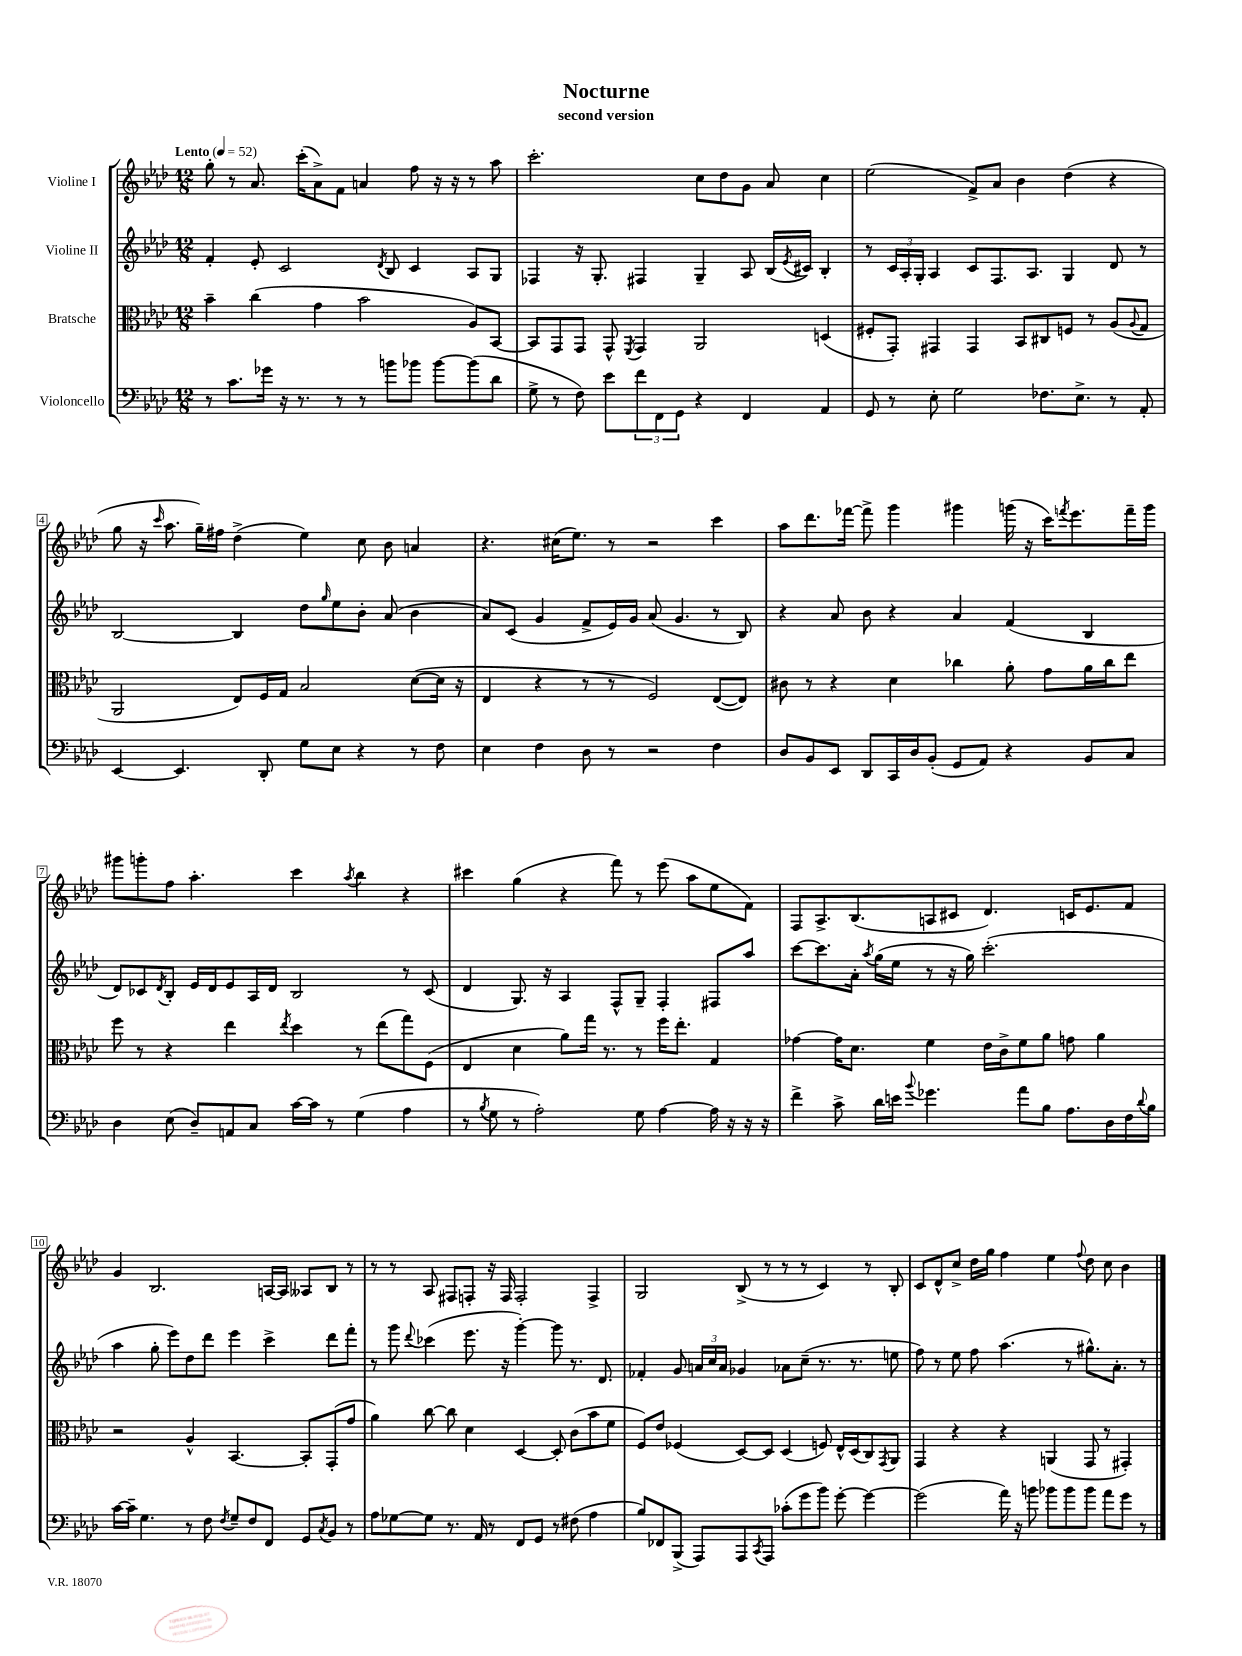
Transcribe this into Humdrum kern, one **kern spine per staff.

**kern	**kern	**kern	**kern
*part4	*part3	*part2	*part1
*staff4	*staff3	*staff2	*staff1
*I"Violoncello	*I"Bratsche	*I"Violine II	*I"Violine I
*clefF4	*clefC3	*clefG2	*clefG2
*k[b-e-a-d-]	*k[b-e-a-d-]	*k[b-e-a-d-]	*k[b-e-a-d-]
*M12/8	*M12/8	*M12/8	*M12/8
*MM52	*MM52	*MM52	*MM52
=1	=1	=1	=1
!	!	!	!LO:TX:a:B:t=Lento
8r	4b-~\	4f'/	8gg'\
8.c\L	.	.	8r
.	(4cc\	8e-'/	8.a-/
16g-X\Jk	.	.	.
16r	.	2c/	.
8.r	.	.	(16ccc'\KL
.	4g\	.	8a-^\)
8r	.	.	8f\J
8r	2b-\	.	4an/
.	.	8qd-/	.
8bn\L	.	8B-/	.
8b-X\J	.	4c/	8ff\
[8b-\L	.	.	16r
.	.	.	16r
(8b-\]	8A-/L)	8A-/L	8r
8d-\J	[8BB-/J	8G/J	8aa-\
=2	=2	=2	=2
8G^\	8BB-/L]	4F-X/	2.ccc'\
8r	8GG/	.	.
8F\)	8GG/J	16r	.
.	.	8.G'/	.
8e-\L	8GG^^/	.	.
.	8qFF/	.	.
12f\	4GG/	4F#X/	.
12FF\	.	.	.
12GG\J	.	.	.
4r	2AA-/	4G~/	8cc\L
.	.	.	8dd-\
4FF/	.	8A-/	8g\J
.	.	(16B-/LL	8a-/
.	.	8qe-/	.
.	.	16c#X/JJ)	.
4AA-/	(4Dn/	4B-'/	4cc\
=3	=3	=3	=3
8GG/	8F#X'/L	8r	(2ee-\
8r	8GG'/J)	24c/LL	.
.	.	24A-'/	.
.	.	24G'/JJ	.
8E-'\	4GG#X/	4A-/	.
2G\	.	.	.
.	4GG#/	8c/L	8f^/L)
.	.	8.F/	8a-/J
.	8BB-/L	.	4b-\
.	.	8.A-/J	.
8.F-X\L	8C#X/	.	.
.	8Fn/J	4G/	(4dd-\
8.E-^\J	.	.	.
.	8r	.	.
8r	(8A-/L	8d-/	4r
.	8qqA-/	.	.
8AA-'/	8G/J	8r	.
!!LO:LB:g=z
=4	=4	=4	=4
[4EE-/	2AA-/	[2B-/	8gg\
.	.	.	16r
.	.	.	16qqccc/
.	.	.	8.aa-\
4.EE-/]	.	.	.
.	.	.	16gg~\LL)
.	.	.	16ff#X\JJ
.	8E-/L)	4B-/]	(4dd-^\
8DD-'/	16F/L	.	.
.	16G/JJ	.	.
8G\L	2B-/	8dd-\L	4ee-\)
.	.	16qqgg/	.
8E-\J	.	8ee-\	.
4r	.	8b-'\J	8cc\
.	.	(8a-/	8b-\
8r	([8d-\L	4b-\	4an/
8F\	16d-\Jk]	.	.
.	16r	.	.
=5	=5	=5	=5
4E-\	4E-/	8a-/L)	4.r
.	.	(8c/J	.
4F\	4r	4g/	.
.	.	.	(16cc#X\KL
.	.	.	8.ee-\J)
8D-\	8r	8f^/L	.
8r	8r	16e-/L)	8r
.	.	16g/JJ	.
2r	2F/)	(8a-/	2r
.	.	4.g/	.
4F\	([8E-/L	8r	4ccc\
.	8E-/J])	8B-/)	.
=6	=6	=6	=6
8D-/L	8c#X\	4r	8aa-\L
8BB-/	8r	.	8.ddd-\
8EE-/J	4r	8a-/	.
.	.	.	[16fff-X\Jk
8DD-/L	.	8b-\	8fff-^\]
16CC/L	4d-\	4r	4ggg\
16D-/J	.	.	.
(8BB-'/J	.	.	.
8GG/L	4cc-X\	4a-/	4ggg#X\
8AA-/J)	.	.	.
4r	8a-'\	(4f/	(16gggn\
.	.	.	16r
.	8g\L	.	16ccc\KL)
.	.	.	8qfffn/
.	.	.	8.eee-\
8BB-/L	16a-\L	4B-/	.
.	16cc-\J	.	.
8C/J	8ee-\J	.	16fff~\L
.	.	.	16ggg\JJ
!!LO:LB:g=z
=7	=7	=7	=7
4D-\	8ff\	8d-/L)	8ggg#X\L
.	8r	8c-X/	8gggn'\
.	.	8qd-/	.
(8E-\	4r	8B-'/J	8ff\J
8D-~/L)	.	16e-/LL	4.aa-'\
.	.	16d-/J	.
8AAn/	4ee-\	8e-/	.
8C/J	.	16A-/L	.
.	.	16d-/JJ	.
.	8qee-/	.	.
[16c\LL	4dd-\	2B-/	4ccc\
16c\JJ]	.	.	.
8r	.	.	.
.	.	.	8qaa-/
(4G\	8r	.	4bb-\
.	(8ee-\L	.	.
4A-\	8gg\)	8r	4r
.	(8F\J	(8c-/	.
=8	=8	=8	=8
8r	4E-/	4d-/	4ccc#X\
8qB-/	.	.	.
8G\	.	.	.
8r	4d-\	8.G/)	(4gg\
2A-'\)	.	.	.
.	.	16r	.
.	8a-\L)	4A-/	4r
.	16gg\Jk	.	.
.	8.r	.	.
.	.	8F^^/L	8fff\)
8G\	8r	8G~/J	8r
[4A-\	16ff\KL	4F'/	(8eee-\
.	8.ee-'\J	.	.
.	.	.	8aa-\L
16A-\]	4G/	8F#X/L	8ee-\
16r	.	.	.
16r	.	8aa-/J	8f\J)
16r	.	.	.
=9	=9	=9	=9
4f^\	[4g-X\	[8ccc\L	8F/L
.	.	8.ccc\]	8.A-^/
8c^\	16g-\KL]	.	.
.	8.d-\J	16a-'\Jk	(8.B-/
.	.	8qaa-/	.
16d-\LL	.	(16gg\LL	.
16en\JJ	.	16ee-\JJ	.
8qqb-/	.	.	.
4.g-X\	4f\	8r	8An/
.	.	16r	8c#X/J
.	.	16gg\)	.
.	16e-\LL	(2.ccc'\	4.d-/)
.	16c^\J	.	.
8a-\L	8f\	.	.
8B-\J	8a-\J	.	.
8.A-\L	8gn\	.	16cn/KL
.	.	.	8.e-/
.	4a-\	.	.
16D-\L	.	.	.
16F\	.	.	8f/J
8qqd-/	.	.	.
16B-\JJ	.	.	.
!!LO:LB:g=z
=10	=10	=10	=10
[16c\LL	2r	4aa-\	4g/
16c~\JJ]	.	.	.
4.G\	.	.	.
.	.	8gg'\	2.B-/
.	.	8eee-\L)	.
8r	4A-^^/	8dd-\	.
8F\	.	8ddd-\J	.
8qF/	.	.	.
8G~/L	[4.BB-/	4eee-\	.
8F/	.	.	.
8FF/J	.	4ccc^\	[16An/LL
.	.	.	16A/JJ]
8GG/L	8BB-'/L]	.	8A--X/L
8qC/	.	.	.
8BB-/J	(8GG'/	8ddd-\L	8B-/J
8r	8g/J	8fff'\J	8r
=11	=11	=11	=11
8A-\L	4a-\)	8r	8r
[8G-X\	.	8ggg\	8r
.	.	8qqddd-/	.
8G-\J]	[8cc\	(4ccc-X\	8A-/
8.r	8cc\]	.	8F#X/L
.	4d-\	8.eee-\	8Fn'/J
16AA-/	.	.	.
8r	.	.	16r
.	.	16r	16F/
8FF/L	[4D-/	[4ggg'\)	2F'/
8GG/J	.	.	.
8r	8D-'/]	8ggg\]	.
(8F#X\	(8c\L	8.r	.
4A-\	8b-\	.	4F^/
.	.	8.d-/	.
.	8f\J	.	.
=12	=12	=12	=12
8B-/L)	8F/L)	4f-X'/	2G/
8FF-X/	8e-/J	.	.
(8BBB-^/J	(4F-X/	8g/	.
8AAA-/L)	.	24an/LL	.
.	.	24cc/	.
.	.	24a/JJ	.
8AAA-/	[8D-/L)	4g-X/	(8B-^/
8qCC/	.	.	.
8AAA-/J	8D-/J]	.	8r
(8c-X'\L	(4D-/	8a-X\L	8r
8g\	.	(8cc~\J	8r
8b-\J)	8Fn/)	8.r	4c/)
[8g'\	16E-^^/LL	.	.
.	(16D-/J	8.r	.
4g\_	8C/)	.	8r
.	8qGG/	.	.
.	8AA-/J	8een\	8B-'/
=13	=13	=13	=13
(2g\]	4GG/	8ff\)	8c/L
.	.	8r	8d-^^/
.	4r	8ee-\	8cc^/J
.	.	8ff\	16dd-\LL
.	.	.	16gg\JJ
16a-\)	4r	(4.aa-\	4ff\
16r	.	.	.
8bn\	.	.	.
8b-X\L	(4AAn/	.	4ee-\
8b-\	.	8r	.
.	.	.	8qqff/
8b-\J	8GG/	8.gg#X^^\L)	8dd-\
8a-\L	8r	.	8cc\
.	.	8.a-'\J	.
8g\J	4GG#X'/)	.	4b-\
8r	.	8r	.
==	==	==	==
*-	*-	*-	*-
